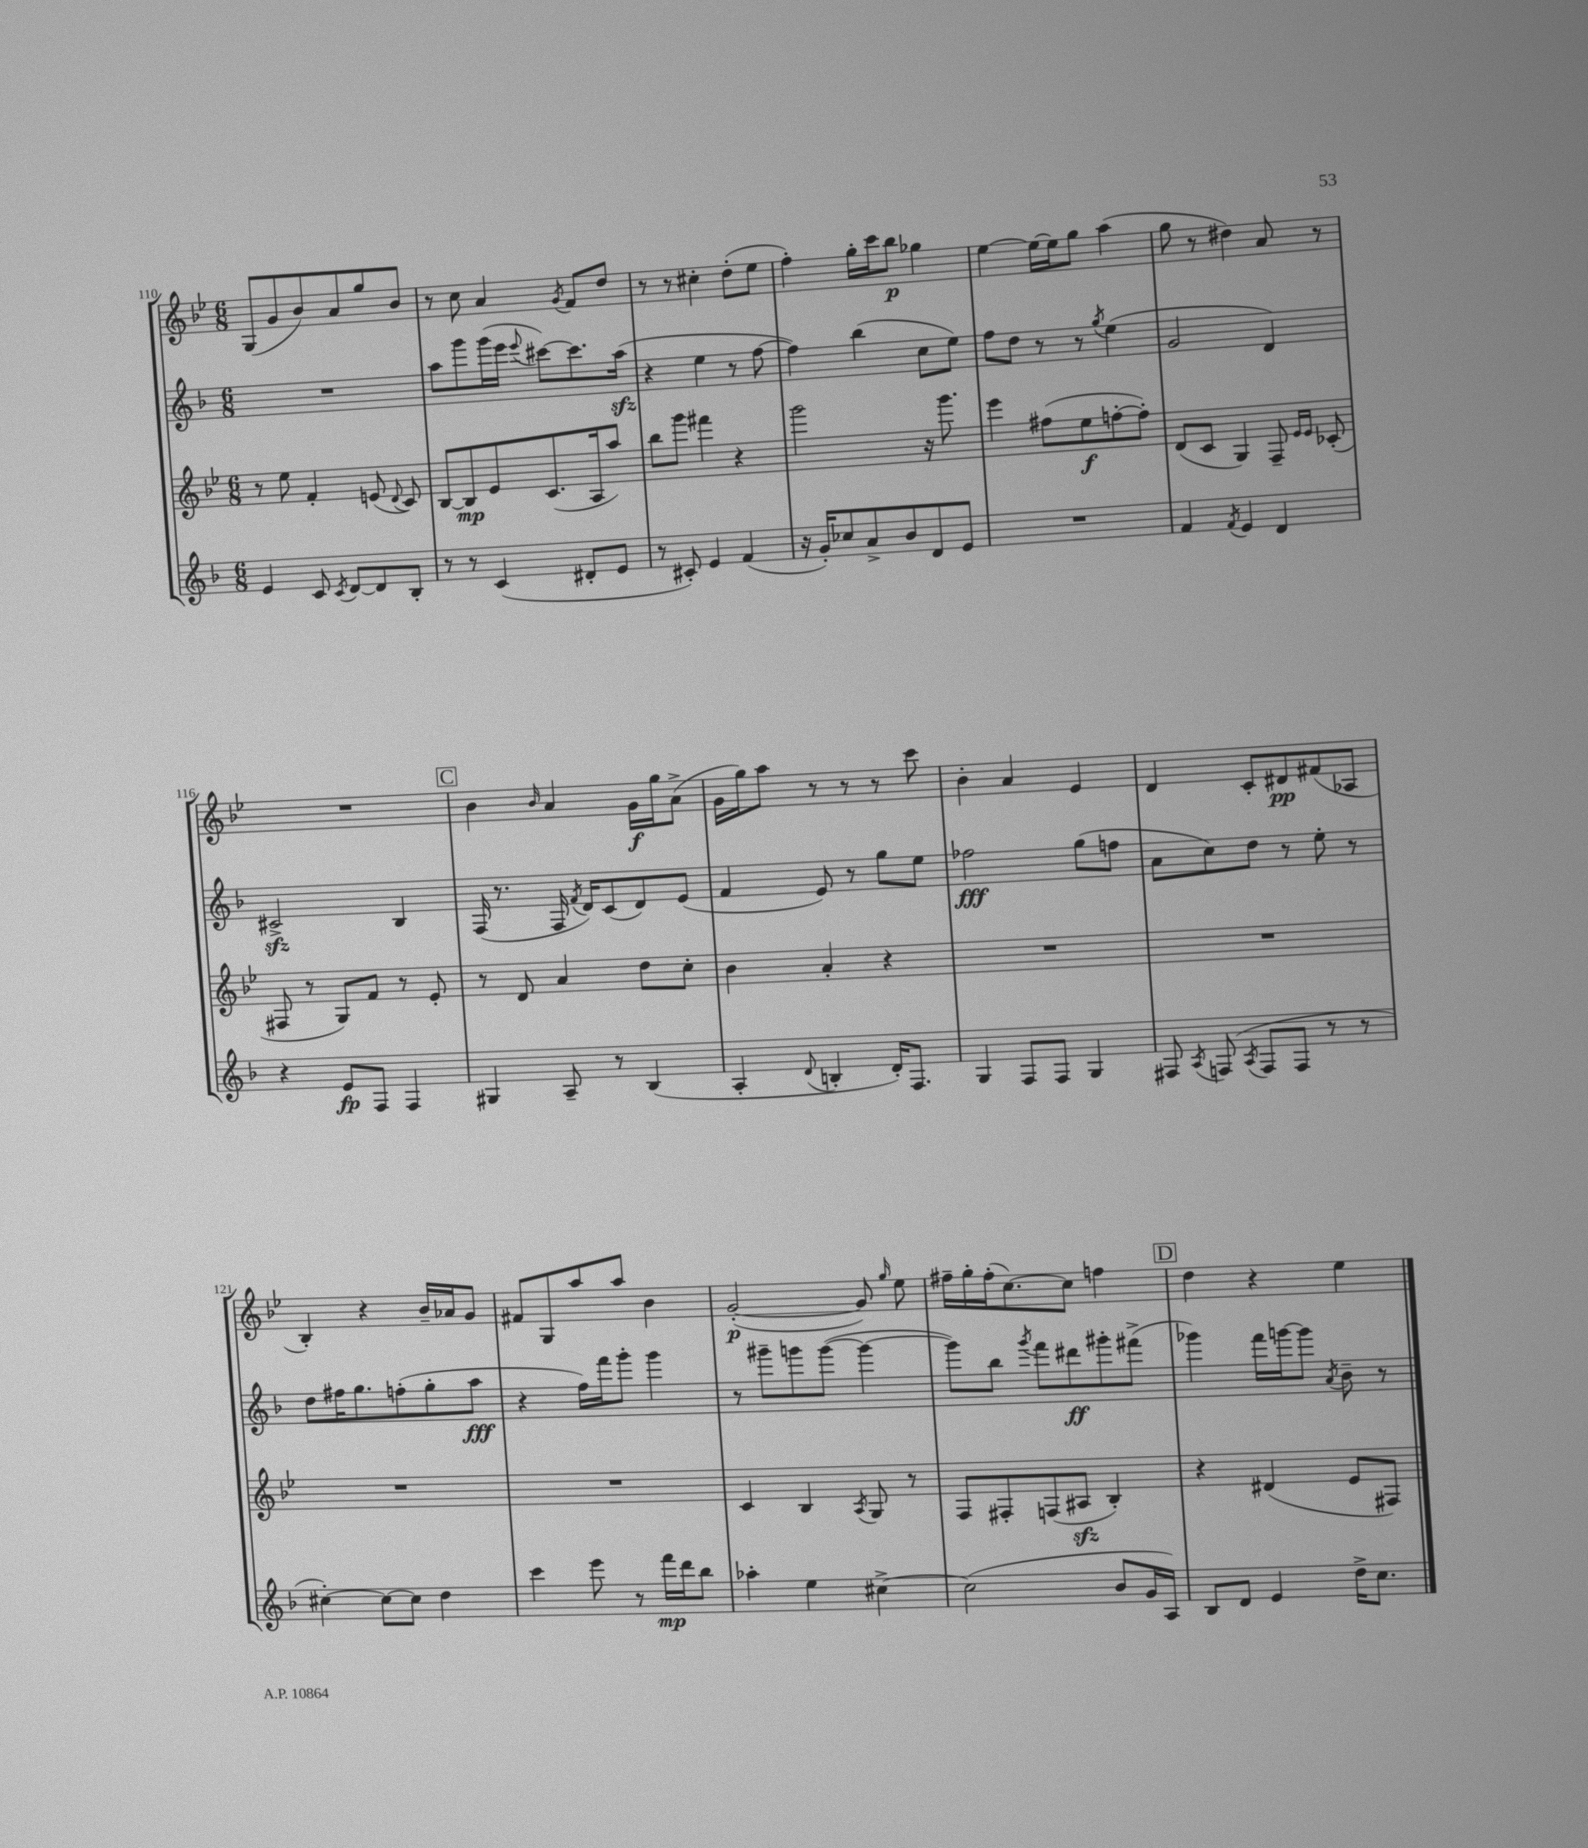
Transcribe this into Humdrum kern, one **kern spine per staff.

**kern	**dynam	**kern	**dynam	**kern	**dynam	**kern	**dynam
*part4	*part4	*part3	*part3	*part2	*part2	*part1	*part1
*staff4	*staff4	*staff3	*staff3	*staff2	*staff2	*staff1	*staff1
*clefG2	*	*clefG2	*	*clefG2	*	*clefG2	*
*k[b-]	*	*k[b-e-]	*	*k[b-]	*	*k[b-e-]	*
*M6/8	*	*M6/8	*	*M6/8	*	*M6/8	*
=110	=110	=110	=110	=110	=110	=110	=110
4e/	.	8r	.	2.r	.	(8G/L	.
.	.	8ee-\	.	.	.	8g/	.
8c/	.	4f'/	.	.	.	8b-/)	.
8qc/	.	.	.	.	.	.	.
[8d/L	.	.	.	.	.	8a/	.
8d/]	.	(8en/	.	.	.	8gg/	.
.	.	8qqd/	.	.	.	.	.
8B-'/J	.	8c/)	.	.	.	8b-/J	.
=111	=111	=111	=111	=111	=111	=111	=111
8r	.	[8B-/L	.	8aa\L	.	8r	.
8r	.	8B-/]	mp	8ggg\	.	8cc\	.
(4c/	.	8e-/	.	(16ggg\L	.	4a/	.
.	.	.	.	16eee\JJ	.	.	.
.	.	.	.	8qqeee/	.	.	.
.	.	(8.c/	.	[8ccc#X\L)	.	.	.
.	.	.	.	.	.	8qg/	.
8d#X'/L	.	.	.	8.ccc#\]	.	8f/L	.
.	.	16A/k	.	.	.	.	.
8e/J	.	8aa/J)	.	.	.	8dd/J	.
.	.	.	.	(16aazz\Jk	.	.	.
=112	=112	=112	=112	=112	=112	=112	=112
8r	.	8bb-\L	.	4r	.	8r	.
8c#X'/)	.	8ggg\J	.	.	.	8r	.
4e/	.	4fff#X\	.	4ee\	.	4cc#X'\	.
(4f/	.	4r	.	8r	.	(8dd'\L	.
.	.	.	.	[8ff\	.	8ee-\J	.
=113	=113	=113	=113	=113	=113	=113	=113
16r	.	2ggg\	.	4ff\])	.	4ff'\)	.
16g'/KL)	.	.	.	.	.	.	.
8cc-X/	.	.	.	.	.	.	.
8a^/	.	.	.	(4bb-\	.	16gg'\LL	.
.	.	.	.	.	.	16ccc\J	.
8b-/	.	.	.	.	.	8bb-\J	p
8d/	.	16r	.	8cc\L	.	4gg-X\	.
.	.	8.ggg\	.	.	.	.	.
8e/J	.	.	.	8ee\J)	.	.	.
=114	=114	=114	=114	=114	=114	=114	=114
2.r	.	4eee-\	.	8ff\L	.	[4ee-\	.
.	.	.	.	8dd\J	.	.	.
.	.	(8ff#X\L	.	8r	.	16ee-\LL_	.
.	.	.	.	.	.	16ee-\J]	.
.	.	8ee-\	f	8r	.	8gg\J	.
.	.	.	.	8qgg/	.	.	.
.	.	[8ffn'\	.	(4ee\	.	(4aa\	.
.	.	8ff'\J])	.	.	.	.	.
=115	=115	=115	=115	=115	=115	=115	=115
4f/	.	(8d/L	.	2g/	.	8gg\	.
.	.	8c/J	.	.	.	8r	.
8qf/	.	.	.	.	.	.	.
4e/	.	4G/)	.	.	.	4dd#X\)	.
4d/	.	8F~/	.	4d/)	.	8a/	.
.	.	16qqe-/LL	.	.	.	.	.
.	.	16qqe-/JJ	.	.	.	.	.
.	.	(8c-X'/	.	.	.	8r	.
!!LO:LB:g=z
=116	=116	=116	=116	=116	=116	=116	=116
4r	.	8F#X/	.	2c#Xzz^/	.	2.r	.
.	.	8r	.	.	.	.	.
8e/L	fp	8G/L)	.	.	.	.	.
8F/J	.	8f/J	.	.	.	.	.
4F/	.	8r	.	4B-/	.	.	.
.	.	8e-'/	.	.	.	.	.
!!LO:REH:place=s1:t=C
=117	=117	=117	=117	=117	=117	=117	=117
4G#X/	.	8r	.	(16F/	.	4b-\	.
.	.	.	.	8.r	.	.	.
.	.	8d/	.	.	.	.	.
.	.	.	.	.	.	16qqb-/	.
8A~/	.	4a/	.	16F/	.	4a/	.
.	.	.	.	8qf/	.	.	.
.	.	.	.	16d/KL)	.	.	.
8r	.	.	.	(8c/	.	.	.
(4B-/	.	8dd\L	.	8d/)	.	16g\LL	f
.	.	.	.	.	.	16gg\J	.
.	.	8cc'\J	.	(8e/J	.	(8a^\J	.
=118	=118	=118	=118	=118	=118	=118	=118
4A'/	.	4b-\	.	4f/	.	16g\LL	.
.	.	.	.	.	.	16gg\J)	.
.	.	.	.	.	.	8aa\J	.
8qqd/	.	.	.	.	.	.	.
4Bn'/	.	4a'/	.	8e/)	.	8r	.
.	.	.	.	8r	.	8r	.
16d'/KL)	.	4r	.	8gg\L	.	8r	.
8.F/J	.	.	.	.	.	.	.
.	.	.	.	8ee\J	.	8ccc\	.
=119	=119	=119	=119	=119	=119	=119	=119
4G/	.	2.r	.	2ff-X\	fff	4b-'\	.
8F/L	.	.	.	.	.	4a/	.
8F/J	.	.	.	.	.	.	.
4G/	.	.	.	(8gg\L	.	4e-/	.
.	.	.	.	8ffn\J	.	.	.
=120	=120	=120	=120	=120	=120	=120	=120
8F#X/	.	2.r	.	8a\L	.	4d/	.
8qA/	.	.	.	.	.	.	.
(8Fn/	.	.	.	8cc\)	.	.	.
8qA/	.	.	.	.	.	.	.
8F/L	.	.	.	8dd\J	.	8c'/L	.
8F/J	.	.	.	8r	.	8d#X/	pp
8r	.	.	.	8ee'\	.	(8f#X/	.
8r	.	.	.	8r	.	8A-X/J	.
!!LO:LB:g=z
=121	=121	=121	=121	=121	=121	=121	=121
[4cc#X'\)	.	2.r	.	8dd\L	.	4B-'/)	.
.	.	.	.	16ff#X\K	.	.	.
.	.	.	.	8.gg\	.	.	.
8cc#\L_	.	.	.	.	.	4r	.
8cc#\J]	.	.	.	(8ffn'\	.	.	.
4dd\	.	.	.	8gg'\	.	16b-~/LL	.
.	.	.	.	.	.	16a-X/J	.
.	.	.	.	8aa\J	fff	8g/J	.
=122	=122	=122	=122	=122	=122	=122	=122
4ccc\	.	2.r	.	4r	.	8f#X/L	.
.	.	.	.	.	.	8G/	.
8eee\	.	.	.	16ff\LL)	.	8aa/	.
.	.	.	.	16fff\J	.	.	.
8r	.	.	.	8ggg'\J	.	8aa/J	.
16fff\LL	mp	.	.	4ggg\	.	4b-\	.
16ddd\J	.	.	.	.	.	.	.
8bb-\J	.	.	.	.	.	.	.
=123	=123	=123	=123	=123	=123	=123	=123
4aa-X'\	.	4c/	.	8r	.	([2g'/	p
.	.	.	.	8ggg#X~\L	.	.	.
4ee\	.	4B-/	.	8gggn\	.	.	.
.	.	.	.	([8ggg\J	.	.	.
.	.	8qA/	.	.	.	.	.
[4cc#X^\	.	8G/	.	4ggg\_	.	8g/])	.
.	.	.	.	.	.	16qqgg/	.
.	.	8r	.	.	.	8ee-\	.
=124	=124	=124	=124	=124	=124	=124	=124
(2cc#\]	.	8F/L	.	8ggg\L])	.	16ff#X~\LL	.
.	.	.	.	.	.	16gg'\	.
.	.	8F#X'/	.	8bb-\J	.	(16ff#'\J	.
.	.	.	.	.	.	[8.cc\)	.
.	.	.	.	8qggg/	.	.	.
.	.	(8Fn/	.	8fff\L	.	.	.
.	.	8A#Xzz/J	.	8ddd#X\	ff	8cc\J]	.
8b-/L	.	4B-'/)	.	8ggg#X'\	.	4ffn\	.
16g/L	.	.	.	(8fff#X^\J	.	.	.
16A/JJ)	.	.	.	.	.	.	.
!!LO:REH:place=s1:t=D
=125	=125	=125	=125	=125	=125	=125	=125
8B-/L	.	4r	.	4ggg-X\)	.	4dd\	.
8d/J	.	.	.	.	.	.	.
4e/	.	(4d#X/	.	16fff\LL	.	4r	.
.	.	.	.	[16gggn\J	.	.	.
.	.	.	.	8ggg\J]	.	.	.
.	.	.	.	8qa/	.	.	.
16dd^\KL	.	8e-/L	.	8b-~\	.	4ee-\	.
8.cc\J	.	.	.	.	.	.	.
.	.	8F#X/J)	.	8r	.	.	.
==	==	==	==	==	==	==	==
*-	*-	*-	*-	*-	*-	*-	*-
